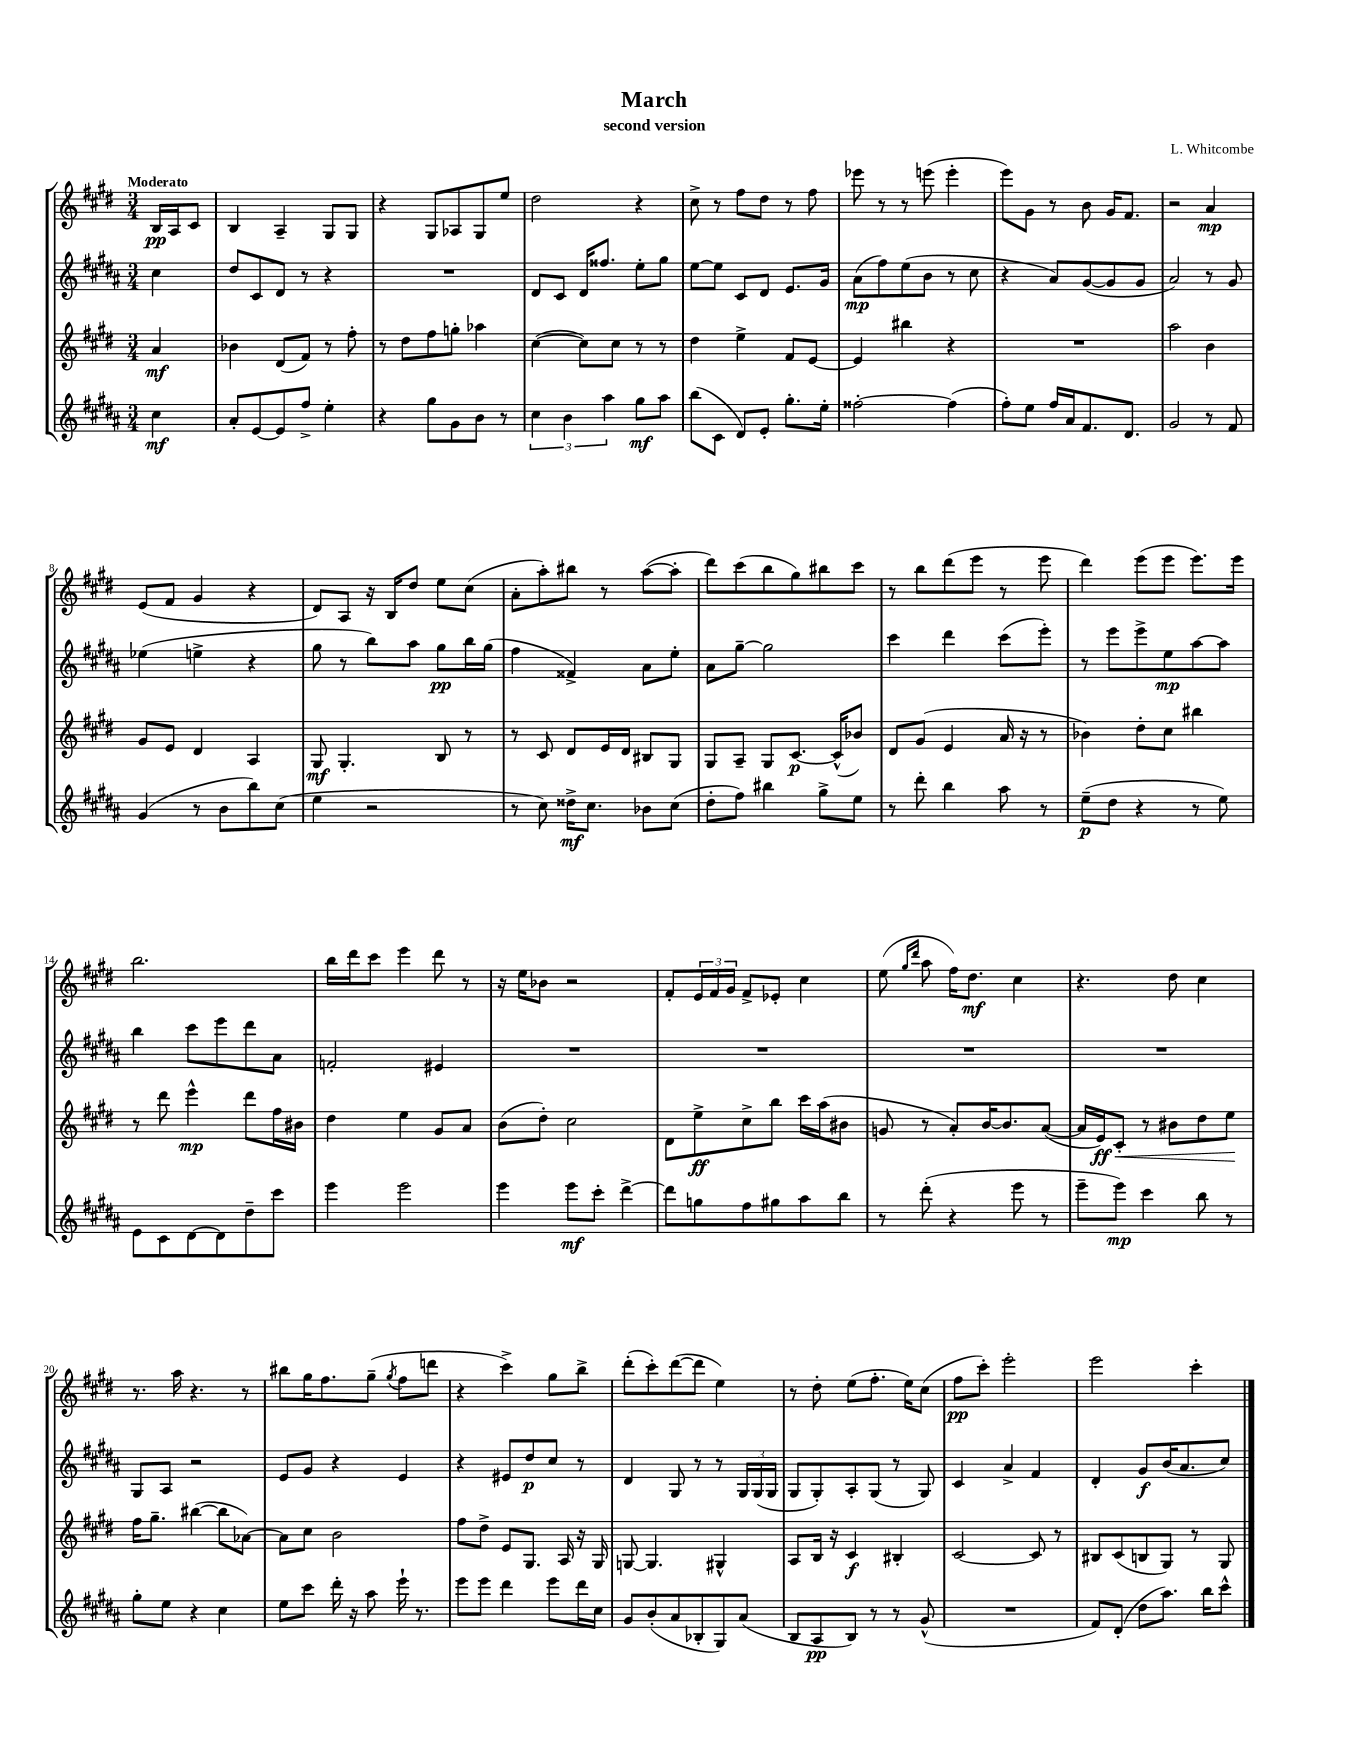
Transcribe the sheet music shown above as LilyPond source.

\header { title = "March" composer = "L. Whitcombe" subtitle = "second version" }
<<
\new StaffGroup <<
\new Staff = "s0" {
    \clef treble \key e \major \numericTimeSignature \time 3/4 \partial 4 \tempo "Moderato"
    b16\pp a16 cis'8 |
    b4 a4-- gis8 gis8 |
    r4 gis8 aes8 gis8 e''8 |
    dis''2 r4 |
    cis''8-> r8 fis''8 dis''8 r8 fis''8 |
    ees'''8 r8 r8 e'''8( e'''4-. |
    e'''8) gis'8 r8 b'8 gis'16 fis'8. |
    r2 a'4\mp |
    e'8( fis'8 gis'4 r4 |
    dis'8) a8 r16 b16 dis''8 e''8 cis''8( |
    a'8-. a''8-.) bis''8 r8 a''8~( a''8-. |
    dis'''8) cis'''8( b''8 gis''8) bis''8 cis'''8 |
    r8 b''8 dis'''8( e'''8 r8 e'''8 |
    dis'''4) e'''8( e'''8 e'''8.) e'''16 |
    b''2. |
    b''16 dis'''16 cis'''8 e'''4 dis'''8 r8 |
    r16 e''16 bes'8 r2 |
    fis'8-. \tuplet 3/2 { e'16 fis'16 gis'16 } fis'8-> ees'8-. cis''4 |
    e''8( \grace { gis''16 dis'''16 } a''8 fis''16) dis''8.\mf cis''4 |
    r4. dis''8 cis''4 |
    r8. a''16 r4. r8 |
    bis''8 gis''16 fis''8. gis''8--( \acciaccatura { gis''8 } fis''8 d'''8 |
    r4 cis'''4->) gis''8 b''8-> |
    dis'''8-.( cis'''8-.) dis'''8~( dis'''8 e''4) |
    r8 dis''8-. e''8( fis''8.-. e''16) cis''8( |
    fis''8\pp cis'''8-.) e'''2-. |
    e'''2 cis'''4-. \bar "|." |
}
\new Staff = "s1" {
    \clef treble \key b \major \numericTimeSignature \time 3/4 \partial 4
    cis''4 |
    dis''8 cis'8 dis'8 r8 r4 |
    R2. |
    dis'8 cis'8 dis'16 fisis''8. e''8-. gis''8 |
    e''8~ e''8 cis'8 dis'8 e'8. gis'16 |
    ais'8\mp( fis''8) e''8( b'8 r8 cis''8 |
    r4 ais'8) gis'8~( gis'8 gis'8 |
    ais'2) r8 gis'8 |
    ees''4( e''4-> r4 |
    gis''8 r8 b''8) ais''8 gis''8\pp b''16 gis''16( |
    fis''4 fisis'4->) ais'8 e''8-. |
    ais'8 gis''8~-- gis''2 |
    cis'''4 dis'''4 cis'''8( e'''8-.) |
    r8 e'''8 e'''8-> e''8\mp ais''8~ ais''8 |
    b''4 cis'''8 e'''8 dis'''8 ais'8 |
    f'2-. eis'4 |
    R2. |
    R2. |
    R2. |
    R2. |
    gis8 ais8 r2 |
    e'8 gis'8 r4 e'4 |
    r4 eis'8 dis''8\p cis''8 r8 |
    dis'4 gis8 r8 r8 \tuplet 3/2 { gis16 gis16( gis16 } |
    gis8 gis8-.) ais8-. gis8( r8 gis8) |
    cis'4 ais'4-> fis'4 |
    dis'4-. gis'8\f b'16( ais'8. cis''8) \bar "|." |
}
\new Staff = "s2" {
    \clef treble \key e \major \numericTimeSignature \time 3/4 \partial 4
    a'4\mf |
    bes'4 dis'8( fis'8) r8 fis''8-. |
    r8 dis''8 fis''8 g''8-. aes''4 |
    cis''4~( cis''8) cis''8 r8 r8 |
    dis''4 e''4-> fis'8 e'8~ |
    e'4 bis''4 r4 |
    R2. |
    a''2 b'4 |
    gis'8 e'8 dis'4 a4 |
    gis8\mf gis4.-. b8 r8 |
    r8 cis'8 dis'8 e'16 dis'16 bis8 gis8 |
    gis8 a8-- gis8 cis'8.~\p cis'16-^( bes'8) |
    dis'8 gis'8( e'4 a'16 r16 r8 |
    bes'4) dis''8-. cis''8 bis''4 |
    r8 dis'''8 e'''4-^\mp dis'''8 fis''16 bis'16 |
    dis''4 e''4 gis'8 a'8 |
    b'8( dis''8-.) cis''2 |
    dis'8 e''8->\ff cis''8-> b''8 cis'''16 a''16( bis'8 |
    g'8 r8 a'8-.) b'16~ b'8. a'8~( |
    a'16 e'16\ff\<) cis'8-. r8 bis'8 dis''8 e''8\! |
    fis''16 gis''8.-- bis''4~( bis''8 aes'8~) |
    aes'8 cis''8 b'2 |
    fis''8 dis''8-> e'8 gis8. a16 r16 gis16 |
    g8~ g4. gis4-^ |
    a8 b16 r16 cis'4\f bis4-. |
    cis'2~ cis'8 r8 |
    bis8 cis'8( b8 gis8) r8 gis8 \bar "|." |
}
\new Staff = "s3" {
    \clef treble \key b \major \numericTimeSignature \time 3/4 \partial 4
    cis''4\mf |
    ais'8-. e'8~ e'8 fis''8-> e''4-. |
    r4 gis''8 gis'8 b'8 r8 |
    \tuplet 3/2 { cis''4 b'4 ais''4 } gis''8\mf ais''8 |
    b''8( cis'8 dis'8) e'8-. gis''8.-. e''16-. |
    fisis''2~-. fisis''4( |
    fis''8-.) e''8 fis''16 ais'16 fis'8. dis'8. |
    gis'2 r8 fis'8 |
    gis'4( r8 b'8 b''8) cis''8( |
    e''4 r2 |
    r8 cis''8) disis''16->\mf cis''8. bes'8 cis''8( |
    dis''8-. fis''8) bis''4 gis''8-> e''8 |
    r8 dis'''8-. b''4 ais''8 r8 |
    e''8--\p( dis''8 r4 r8 e''8) |
    e'8 cis'8 dis'8~ dis'8 dis''8-- cis'''8 |
    e'''4 e'''2 |
    e'''4 e'''8\mf cis'''8-. dis'''4~-> |
    dis'''8 g''8 fis''8 gis''8 ais''8 b''8 |
    r8 dis'''8-.( r4 e'''8 r8 |
    e'''8-- e'''8\mp) cis'''4 b''8 r8 |
    gis''8-. e''8 r4 cis''4 |
    e''8 cis'''8 dis'''16-. r16 ais''8 e'''16-! r8. |
    e'''8 e'''8 dis'''4 e'''8 dis'''16 cis''16 |
    gis'8 b'8-.( ais'8 bes8-. gis8) ais'8( |
    b8 ais8\pp b8) r8 r8 gis'8-^( |
    R2. |
    fis'8) dis'8-.( dis''8 ais''8.) b''16 cis'''8-^ \bar "|." |
}
>>
>>
